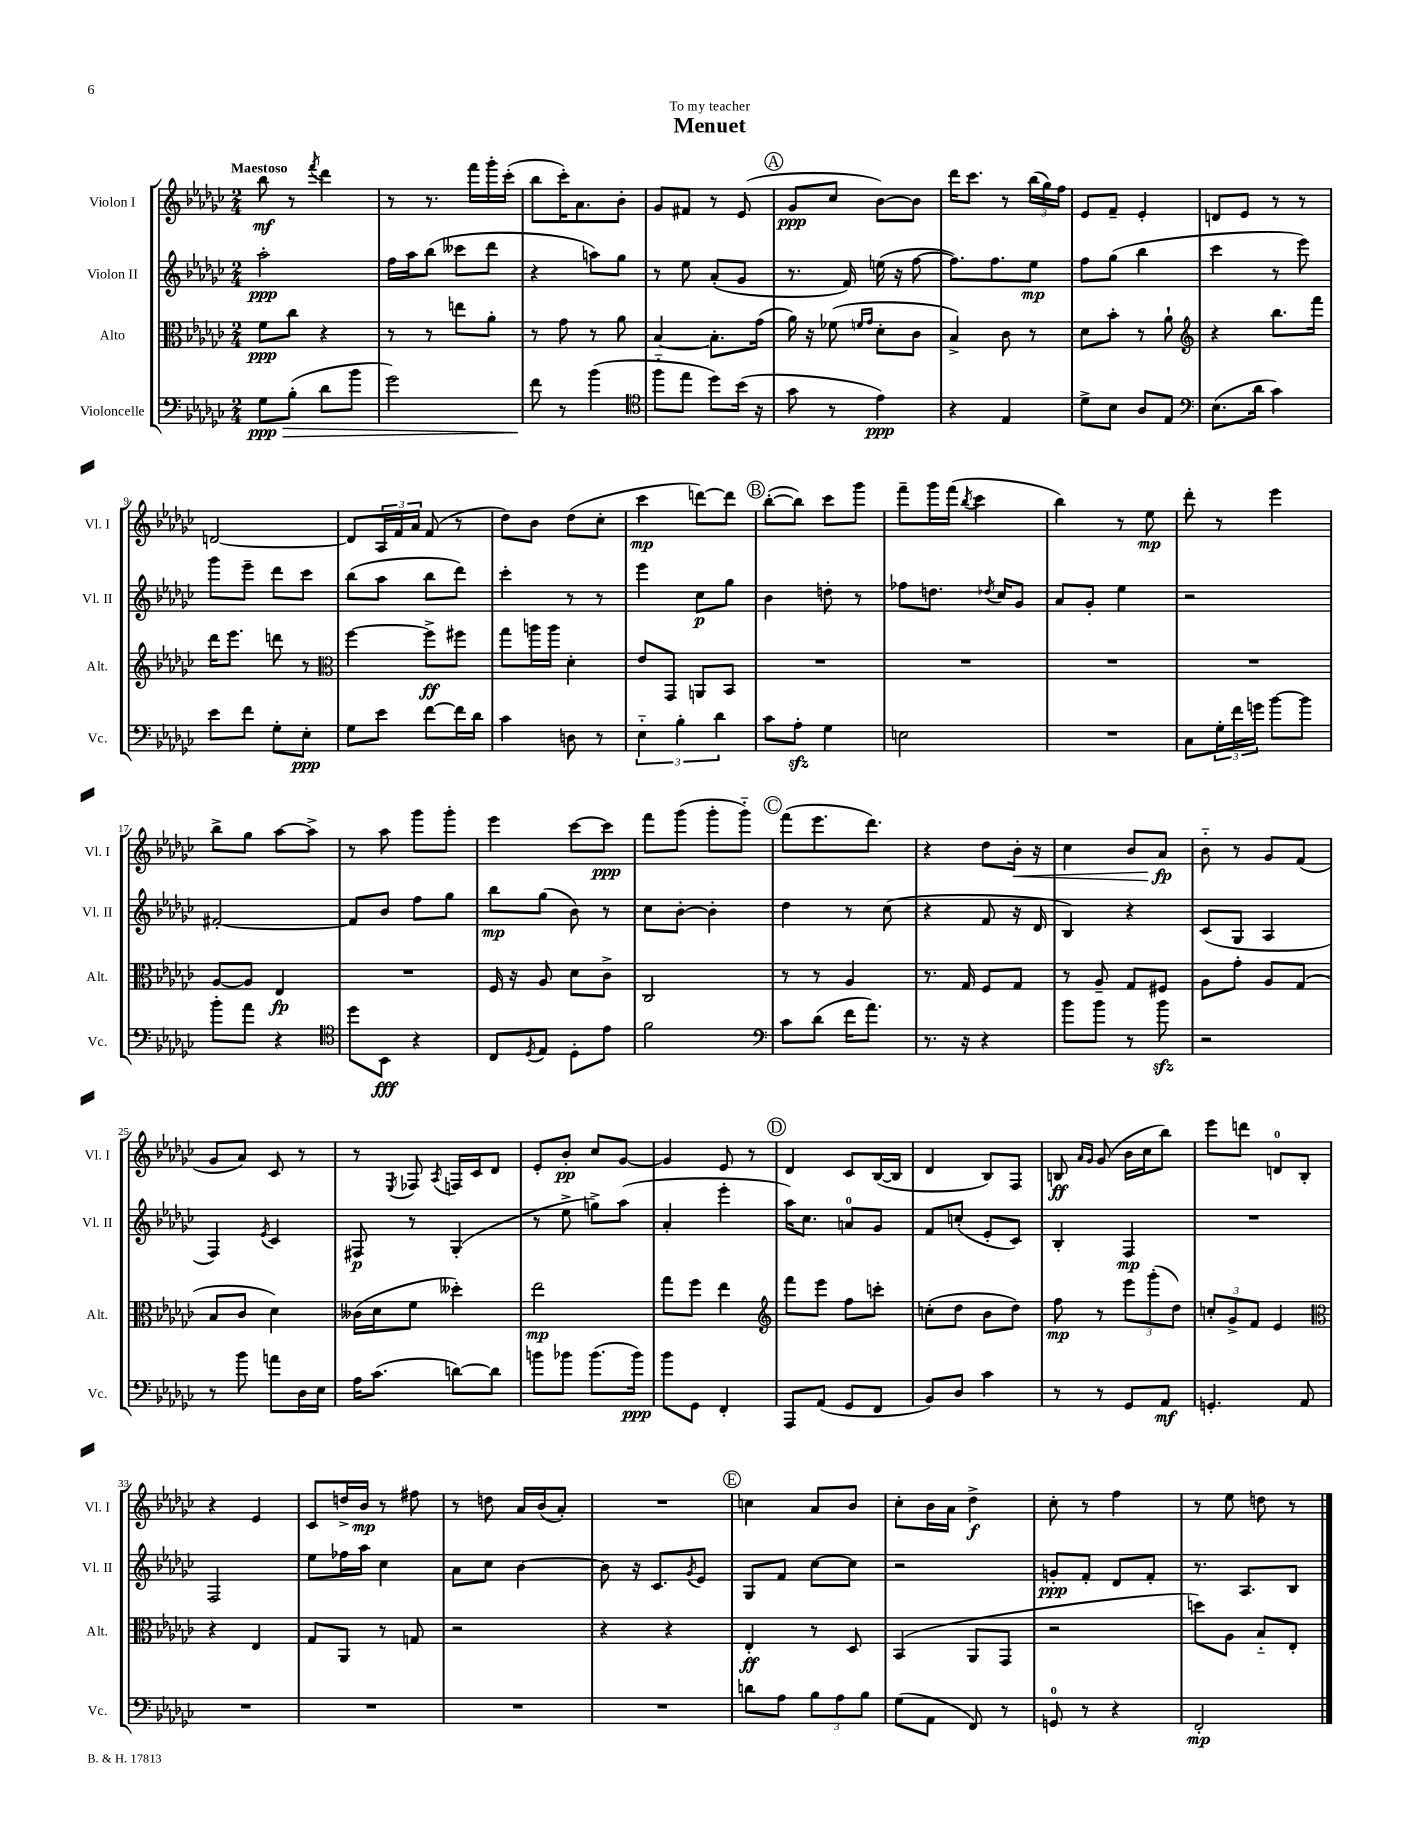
\header { title = "Menuet" dedication = "To my teacher" }
<<
\new StaffGroup <<
\new Staff = "s0" \with { instrumentName = "Violon I" shortInstrumentName = "Vl. I" } {
    \clef treble \key ges \major \numericTimeSignature \time 2/4 \tempo "Maestoso"
    bes''8\mf r8 \acciaccatura { f'''8 } des'''4 |
    r8 r8. f'''16 ges'''16-. ces'''16-.( |
    bes''8 ces'''16-.) aes'8. bes'8-. |
    ges'8 fis'8 r8 ees'8( |
    \mark \markup { \circle "A" } ges'8\ppp ces''8 bes'8~) bes'8 |
    des'''16 ces'''8. r8 \tuplet 3/2 { bes''16( ges''16) f''16 } |
    ees'8 f'8-- ees'4-. |
    d'8 ees'8 r8 r8 |
    d'2~ |
    d'8 \tuplet 3/2 { aes16 f'16 aes'16 } f'8( r8 |
    des''8) bes'8 des''8( ces''8-. |
    ces'''4\mp d'''8~) d'''8 |
    \mark \markup { \circle "B" } bes''8~-.( bes''8) ces'''8 ges'''8 |
    f'''8-- ges'''16 f'''16( \acciaccatura { bes''8 } ces'''4 |
    bes''4) r8 ees''8\mp |
    des'''8-. r8 ees'''4 |
    bes''8-> ges''8 aes''8~ aes''8-> |
    r8 aes''8 ges'''8 ges'''8-. |
    ees'''4 ces'''8~ ces'''8\ppp |
    f'''8 ges'''8( ges'''8-. ges'''8-_) |
    \mark \markup { \circle "C" } f'''8( ees'''8. des'''8.) |
    r4 des''8 bes'16-.\< r16 |
    ces''4 bes'8 aes'8\fp\! |
    bes'8-_ r8 ges'8 f'8( |
    ges'8 aes'8) ces'8 r8 |
    r8 \acciaccatura { ees8 } fes8 \acciaccatura { aes8 } f16 ces'16 des'8 |
    ees'8-. bes'8-.\pp ces''8 ges'8~ |
    ges'4 ees'8 r8 |
    \mark \markup { \circle "D" } des'4 ces'8 bes16~( bes16 |
    des'4 bes8) f8 |
    b8\ff \grace { aes'16 ges'16 } ges'8( bes'16 ces''16 bes''8) |
    ees'''8 d'''8 d'8-0 bes8-. |
    r4 ees'4 |
    ces'8 d''16-> bes'16\mp r8 fis''8 |
    r8 d''8 aes'16 bes'16( aes'8-.) |
    R2 |
    \mark \markup { \circle "E" } c''4 aes'8 bes'8 |
    ces''8-. bes'16 aes'16 des''4->\f |
    ces''8-. r8 f''4 |
    r8 ees''8 d''8 r8 \bar "|." |
}
\new Staff = "s1" \with { instrumentName = "Violon II" shortInstrumentName = "Vl. II" } {
    \clef treble \key ges \major \numericTimeSignature \time 2/4
    aes''2-.\ppp |
    f''16 aes''16 bes''8( ceses'''8 des'''8 |
    r4 a''8) ges''8 |
    r8 ees''8 aes'8-.( ges'8 |
    \mark \markup { \circle "A" } r8. f'16) e''16( r16 f''8~ |
    f''8.) f''8. ees''8\mp |
    f''8 ges''8( bes''4 |
    ces'''4 r8 ees'''8) |
    ges'''8 ees'''8-- des'''8 ces'''8 |
    bes''8( aes''8 bes''8 des'''8) |
    ces'''4-. r8 r8 |
    ees'''4 ces''8\p ges''8 |
    \mark \markup { \circle "B" } bes'4 d''8-. r8 |
    fes''8 d''8. \acciaccatura { des''8 } ces''16 ges'8 |
    aes'8 ges'8-. ees''4 |
    r2 |
    fis'2~-. |
    fis'8 bes'8 f''8 ges''8 |
    bes''8\mp ges''8( bes'8) r8 |
    ces''8 bes'8~-. bes'4-. |
    \mark \markup { \circle "C" } des''4 r8 ces''8( |
    r4 f'8 r16 des'16 |
    bes4) r4 |
    ces'8( ges8 aes4 |
    f4) \acciaccatura { ees'8 } ces'4 |
    fis8\p r8 ges4-.( |
    r8 ees''8-> g''8->) aes''8( |
    aes'4-. ees'''4-. |
    \mark \markup { \circle "D" } aes''16) ces''8. a'8-0 ges'8 |
    f'8 c''8-.( ees'8-. ces'8) |
    bes4-. f4\mp |
    R2 |
    f2 |
    ees''8 fes''16 aes''16 ces''4 |
    aes'8 ces''8 bes'4~ |
    bes'8 r16 ces'8. \acciaccatura { ges'8 } ees'8 |
    \mark \markup { \circle "E" } ges8 f'8 ces''8~ ces''8 |
    r2 |
    g'8-.\ppp f'8-. des'8 f'8-. |
    r8. aes8. bes8 \bar "|." |
}
\new Staff = "s2" \with { instrumentName = "Alto" shortInstrumentName = "Alt." } {
    \clef alto \key ges \major \numericTimeSignature \time 2/4
    f'8\ppp ces''8 r4 |
    r8 r8 e''8 aes'8-. |
    r8 ges'8 r8 aes'8 |
    bes4~ bes8.-. ges'16( |
    \mark \markup { \circle "A" } aes'16) r16 fes'8( \grace { f'16 ges'16 } des'8-. ces'8 |
    bes4->) ces'8 r8 |
    des'8 bes'8-. r8 aes'8-! |
    \clef treble r4 bes''8. f'''16 |
    des'''16 ees'''8. d'''8 r8 |
    \clef alto f''4~ f''8->\ff fis''8 |
    ges''8 a''16 a''16 des'4-. |
    ees'8 ges,8 a,8 bes,8 |
    \mark \markup { \circle "B" } R2 |
    R2 |
    R2 |
    R2 |
    aes8~ aes8 ees4\fp |
    R2 |
    f16 r16 aes8 des'8 ces'8-> |
    ces2 |
    \mark \markup { \circle "C" } r8 r8 aes4 |
    r8. ges16 f8 ges8 |
    r8 aes8-- ges8 fis8 |
    aes8 ges'8-. aes8 ges8( |
    bes8 ces'8 des'4) |
    ceses'16( des'16 f'8 deses''4-.) |
    ees''2\mp |
    ges''8 f''8 ees''4 |
    \mark \markup { \circle "D" } \clef treble f'''8 ees'''8 f''8 c'''8-. |
    c''8-.( des''8 bes'8 des''8) |
    f''8\mp r8 \tuplet 3/2 { ees'''8 ges'''8-.( des''8) } |
    \tuplet 3/2 { c''8-. ges'8-> f'8 } ees'4 |
    \clef alto r4 ees4 |
    ges8 aes,8 r8 g8 |
    r2 |
    r4 r4 |
    \mark \markup { \circle "E" } ees4-.\ff r8 des8 |
    bes,4( aes,8 ges,8 |
    r2 |
    d''8) aes8 bes8-_ ees8-. \bar "|." |
}
\new Staff = "s3" \with { instrumentName = "Violoncelle" shortInstrumentName = "Vc." } {
    \clef bass \key ges \major \numericTimeSignature \time 2/4
    ges8\ppp\> bes8-.( des'8 bes'8 |
    ges'2) |
    f'8\! r8 bes'4( |
    \clef tenor f''8-_ ees''8 des''8) bes'16( r16 |
    \mark \markup { \circle "A" } ges'8 r8 ees'4\ppp) |
    r4 ees4 |
    des'8-> bes8 aes8 ees8 |
    \clef bass ees8.( des'16 ces'4) |
    ees'8 f'8 ges8-. ees8-.\ppp |
    ges8 ees'8 f'8~ f'16 des'16 |
    ces'4 d8 r8 |
    \tuplet 3/2 { ees4-_ bes4-. des'4 } |
    \mark \markup { \circle "B" } ces'8 aes8-.\sfz ges4 |
    e2 |
    R2 |
    ces8 \tuplet 3/2 { ges16-. f'16 g'16 } bes'8~ bes'8 |
    bes'8-. aes'8 r4 |
    \clef tenor des''8 bes,8\fff r4 |
    ces8 \acciaccatura { des8 } ees8 des8-. ees'8 |
    f'2 |
    \mark \markup { \circle "C" } \clef bass ces'8 des'8( f'16 aes'8.) |
    r8. r16 r4 |
    bes'8 bes'8 r8 bes'8\sfz |
    r2 |
    r8 bes'8 a'8 des16 ees16 |
    aes16 ces'8.( d'8~) d'8 |
    b'8 bes'8 bes'8.( bes'16\ppp) |
    bes'8 ges,8 f,4-. |
    \mark \markup { \circle "D" } aes,,8 aes,8( ges,8 f,8 |
    bes,8) des8 ces'4 |
    r8 r8 ges,8 aes,8\mf |
    g,4.-. aes,8 |
    R2 |
    R2 |
    R2 |
    R2 |
    \mark \markup { \circle "E" } d'8 aes8 \tuplet 3/2 { bes8 aes8 bes8 } |
    ges8( aes,8 f,8) r8 |
    g,8-0 r8 r4 |
    f,2-.\mp \bar "|." |
}
>>
>>
